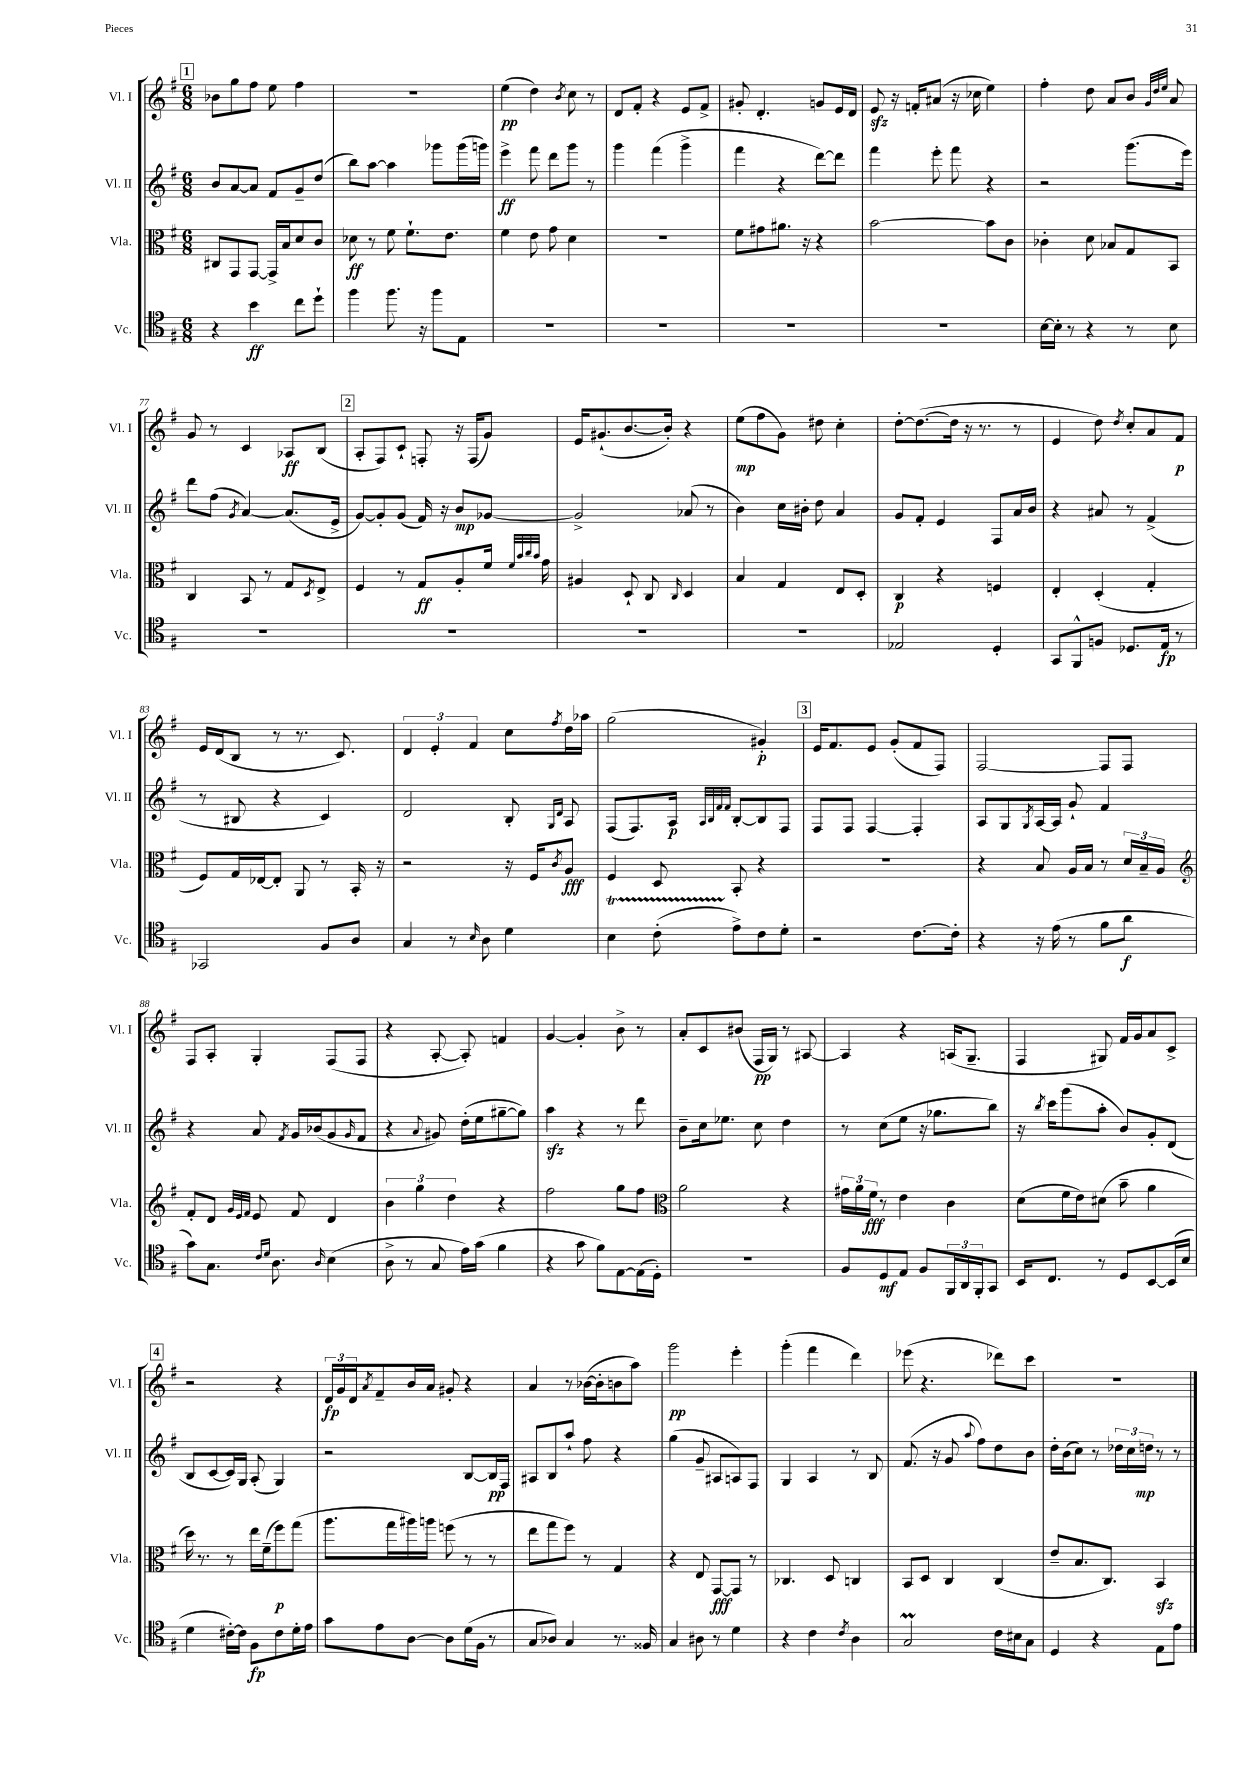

**kern	**dynam	**kern	**dynam	**kern	**dynam	**kern	**dynam
*part4	*part4	*part3	*part3	*part2	*part2	*part1	*part1
*staff4	*staff4	*staff3	*staff3	*staff2	*staff2	*staff1	*staff1
*I"Vc.	*	*I"Vla.	*	*I"Vl. II	*	*I"Vl. I	*
*I'Vc.	*	*I'Vla.	*	*I'Vl. II	*	*I'Vl. I	*
*clefC4	*	*clefC3	*	*clefG2	*	*clefG2	*
*k[f#]	*	*k[f#]	*	*k[f#]	*	*k[f#]	*
*M6/8	*	*M6/8	*	*M6/8	*	*M6/8	*
!!LO:REH:place=s1:t=1
=70	=70	=70	=70	=70	=70	=70	=70
4r	.	8C#X/L	.	8b/L	.	8b-X\L	.
.	.	8GG/	.	[8a/	.	8gg\	.
4b\	ff	[8GG/J	.	8a/J]	.	8ff#\J	.
.	.	16GG^/LL]	.	8f#/L	.	8ee\	.
.	.	16B/J	.	.	.	.	.
8cc\L	.	8d/	.	8g~/	.	4ff#\	.
8dd`\J	.	8c/J	.	(8dd/J	.	.	.
=71	=71	=71	=71	=71	=71	=71	=71
4ff#\	.	8d-X\	ff	8bb\L)	.	2.r	.
.	.	8r	.	[8aa\J	.	.	.
8.ff#\	.	8f#\	.	4aa\]	.	.	.
.	.	8.f#`\L	.	.	.	.	.
16r	.	.	.	.	.	.	.
8ff#\L	.	.	.	8ggg-X\L	.	.	.
.	.	8.e\J	.	.	.	.	.
8E\J	.	.	.	(16ggg-\L	.	.	.
.	.	.	.	16gggn\JJ)	.	.	.
=72	=72	=72	=72	=72	=72	=72	=72
2.r	.	4f#\	.	4eee^\	ff	(4ee\	pp
.	.	8e\	.	8fff#\	.	4dd\)	.
.	.	8g\	.	8ddd\L	.	.	.
.	.	.	.	.	.	8qb/	.
.	.	4d\	.	8ggg\J	.	8cc\	.
.	.	.	.	8r	.	8r	.
=73	=73	=73	=73	=73	=73	=73	=73
2.r	.	2.r	.	4ggg\	.	8d/L	.
.	.	.	.	.	.	8f#'/J	.
.	.	.	.	(4fff#\	.	4r	.
.	.	.	.	4ggg^\	.	8e/L	.
.	.	.	.	.	.	8f#^/J	.
=74	=74	=74	=74	=74	=74	=74	=74
2.r	.	8f#\L	.	4fff#\	.	8g#X'/	.
.	.	8g#X\	.	.	.	4.d'/	.
.	.	8.a#X\J	.	4r	.	.	.
.	.	16r	.	.	.	.	.
.	.	4r	.	[8ddd\L)	.	8gn/L	.
.	.	.	.	8ddd\J]	.	16e/L	.
.	.	.	.	.	.	16d/JJ	.
=75	=75	=75	=75	=75	=75	=75	=75
2.r	.	[2b\	.	4fff#\	.	8ezz/	.
.	.	.	.	.	.	16r	.
.	.	.	.	.	.	16fn'/KL	.
.	.	.	.	8eee'\	.	(8a#X/J	.
.	.	.	.	8fff#\	.	16r	.
.	.	.	.	.	.	16cc-X\	.
.	.	8b\L]	.	4r	.	4ee\)	.
.	.	8c\J	.	.	.	.	.
=76	=76	=76	=76	=76	=76	=76	=76
[16B\LL	.	4c-X'\	.	2r	.	4ff#'\	.
16B'\JJ]	.	.	.	.	.	.	.
8r	.	.	.	.	.	.	.
4r	.	8d\	.	.	.	8dd\	.
.	.	8B-X/L	.	.	.	8a/L	.
8r	.	8G/	.	(8.ggg\L	.	8b/J	.
.	.	.	.	.	.	32qqg/LLL	.
.	.	.	.	.	.	32qqdd/	.
.	.	.	.	.	.	32qqee/JJJ	.
8B\	.	8BB/J	.	.	.	8a/	.
.	.	.	.	16eee\Jk)	.	.	.
!!LO:LB:g=z
=77	=77	=77	=77	=77	=77	=77	=77
2.r	.	4C/	.	8ddd\L	.	8g/	.
.	.	.	.	(8ff#\J	.	8r	.
.	.	.	.	8qg/	.	.	.
.	.	8BB/	.	[4a/)	.	4c/	.
.	.	8r	.	.	.	.	.
.	.	8G/L	.	(8.a/L]	.	8A-X/L	ff
.	.	8qD/	.	.	.	.	.
.	.	8E^/J	.	.	.	(8B/J	.
.	.	.	.	16e^/Jk	.	.	.
!!LO:REH:place=s1:t=2
=78	=78	=78	=78	=78	=78	=78	=78
2.r	.	4F#/	.	[8g/L)	.	8A'/L	.
.	.	.	.	8g'/]	.	8F#/)	.
.	.	8r	.	(8g/J	.	8c`/J	.
.	.	8G/L	ff	16f#/)	.	8Fn'/	.
.	.	.	.	16r	.	.	.
.	.	8A'/	.	8b/L	mp	16r	.
.	.	.	.	.	.	(16F/KL	.
.	.	16f#/Jk	.	[8g-X/J	.	8g/J)	.
.	.	32qqf#/LLL	.	.	.	.	.
.	.	32qqb/	.	.	.	.	.
.	.	32qqcc/	.	.	.	.	.
.	.	32qqb/JJJ	.	.	.	.	.
.	.	16g\	.	.	.	.	.
=79	=79	=79	=79	=79	=79	=79	=79
2.r	.	4A#X/	.	2g-^/]	.	16e/KL	.
.	.	.	.	.	.	(8.g#X`/	.
.	.	8D`/	.	.	.	[8.b/	.
.	.	8C/	.	.	.	.	.
.	.	.	.	.	.	16b'/Jk])	.
.	.	16qqC/	.	.	.	.	.
.	.	4D/	.	(8a-X/	.	4r	.
.	.	.	.	8r	.	.	.
=80	=80	=80	=80	=80	=80	=80	=80
2.r	.	4B/	.	4b\)	.	(8ee\L	mp
.	.	.	.	.	.	8ff#\	.
.	.	4G/	.	16cc\LL	.	8g\J)	.
.	.	.	.	16b#X'\JJ	.	.	.
.	.	.	.	8dd\	.	8dd#X\	.
.	.	8E/L	.	4a/	.	4cc'\	.
.	.	8D'/J	.	.	.	.	.
=81	=81	=81	=81	=81	=81	=81	=81
2E-X/	.	4C/	p	8g/L	.	[8dd'\L	.
.	.	.	.	8f#'/J	.	(8.dd\_	.
.	.	4r	.	4e/	.	.	.
.	.	.	.	.	.	16dd\Jk]	.
.	.	.	.	.	.	16r	.
.	.	.	.	.	.	8.r	.
4D'/	.	4Fn/	.	8F#/L	.	.	.
.	.	.	.	16a/L	.	8r	.
.	.	.	.	16b/JJ	.	.	.
=82	=82	=82	=82	=82	=82	=82	=82
8GG/L	.	4E'/	.	4r	.	4e/	.
8FF#^^/	.	.	.	.	.	.	.
8Fn/J	.	(4D'/	.	8a#X/	.	8dd\)	.
.	.	.	.	.	.	8qdd/	.
8.D-X/L	.	.	.	8r	.	8cc'/L	.
.	.	4G'/	.	(4f#^/	.	8a/	.
16E/Jk	fp	.	.	.	.	.	.
8r	.	.	.	.	.	8f#/J	p
!!LO:LB:g=z
=83	=83	=83	=83	=83	=83	=83	=83
2GG-X/	.	8F#/L)	.	8r	.	16e/LL	.
.	.	.	.	.	.	(16d/J	.
.	.	16G/L	.	8B#X/	.	8B/J	.
.	.	[16E-X/J	.	.	.	.	.
.	.	8E-'/J]	.	4r	.	8r	.
.	.	8AA/	.	.	.	8.r	.
8F#/L	.	8r	.	4c/)	.	.	.
.	.	.	.	.	.	8.c/)	.
8A/J	.	16BB'/	.	.	.	.	.
.	.	16r	.	.	.	.	.
=84	=84	=84	=84	=84	=84	=84	=84
4G/	.	2r	.	2d/	.	6d/	.
.	.	.	.	.	.	6e'/	.
8r	.	.	.	.	.	.	.
.	.	.	.	.	.	6f#/	.
16qqB/	.	.	.	.	.	.	.
8A\	.	.	.	.	.	.	.
4d\	.	16r	.	8B'/	.	8cc\L	.
.	.	16F#/KL	.	.	.	.	.
.	.	.	.	16qqG/LL	.	.	.
.	.	8qc/	.	16qqd/JJ	.	8qff#/	.
.	.	8A/J	fff	8A/	.	16dd\L	.
.	.	.	.	.	.	16aa-X\JJ	.
=85	=85	=85	=85	=85	=85	=85	=85
4Bt\	.	4F#/	.	(8F#/L	.	(2gg\	.
.	.	.	.	8.F#/)	.	.	.
(8cTTT'\	.	8D/	.	.	.	.	.
.	.	.	.	16A/Jk	p	.	.
.	.	.	.	32qqA/LLL	.	.	.
.	.	.	.	32qqB/	.	.	.
.	.	.	.	32qqf#/	.	.	.
.	.	.	.	32qqf#/JJJ	.	.	.
8e^\L)	.	8BB'/	.	[8B'/L	.	.	.
8c\	.	4r	.	8B/]	.	4g#X'/)	p
8d'\J	.	.	.	8F#/J	.	.	.
!!LO:REH:place=s1:t=3
=86	=86	=86	=86	=86	=86	=86	=86
2r	.	2.r	.	8F#/L	.	16e/KL	.
.	.	.	.	.	.	8.f#/	.
.	.	.	.	8F#/J	.	.	.
.	.	.	.	[4F#/	.	8e/J	.
.	.	.	.	.	.	(8g'/L	.
[8.c\L	.	.	.	4F#'/]	.	8f#/	.
.	.	.	.	.	.	8F#/J)	.
16c'\Jk]	.	.	.	.	.	.	.
=87	=87	=87	=87	=87	=87	=87	=87
4r	.	4r	.	8A/L	.	[2F#/	.
.	.	.	.	8G/	.	.	.
.	.	.	.	8qG/	.	.	.
16r	.	8B/	.	[16A/L	.	.	.
(16e\	.	.	.	16A/JJ]	.	.	.
8r	.	16A/LL	.	8g`/	.	.	.
.	.	16B/JJ	.	.	.	.	.
8f#\L	.	8r	.	4f#/	.	8F#/L]	.
8a\J	f	24d/LL	.	.	.	8F#/J	.
.	.	24B~/	.	.	.	.	.
.	.	24A/JJ	.	.	.	.	.
!!LO:LB:g=z
=88	=88	=88	=88	=88	=88	=88	=88
*	*	*clefG2	*	*	*	*	*
8g\L)	.	8f#'/L	.	4r	.	8F#/L	.
8.G\J	.	8d/J	.	.	.	8A'/J	.
.	.	32qqg/LLL	.	.	.	.	.
.	.	32qqe/	.	.	.	.	.
.	.	32qqf#/JJJ	.	.	.	.	.
.	.	8e/	.	8a/	.	4G'/	.
16qqc/LL	.	.	.	.	.	.	.
16qqd/JJ	.	.	.	.	.	.	.
8.A\	.	.	.	.	.	.	.
.	.	.	.	8qf#/	.	.	.
.	.	8f#/	.	16g/LL	.	.	.
.	.	.	.	(16b-X/J	.	.	.
16qqA/	.	.	.	.	.	.	.
(4B\	.	4d/	.	8g/	.	(8F#/L	.
.	.	.	.	16qqg/	.	.	.
.	.	.	.	8f#/J	.	8F#/J	.
=89	=89	=89	=89	=89	=89	=89	=89
8A^\	.	6b\	.	4r	.	4r	.
8r	.	.	.	.	.	.	.
.	.	6gg\	.	.	.	.	.
.	.	.	.	8qqa/	.	.	.
8G/	.	.	.	8g#X/)	.	[8A'/	.
.	.	6dd\	.	.	.	.	.
16e\LL)	.	.	.	(16dd'\LL	.	8A'/])	.
(16g\JJ	.	.	.	16ee\J	.	.	.
4f#\	.	4r	.	[8gg#X~\	.	4fn/	.
.	.	.	.	8gg#\J])	.	.	.
=90	=90	=90	=90	=90	=90	=90	=90
4r	.	2ff#\	.	4aazz\	.	[4g/	.
8g\	.	.	.	4r	.	4g'/]	.
8f#\L)	.	.	.	.	.	.	.
[8E\	.	8gg\L	.	8r	.	8b^\	.
(16E\L]	.	8ff#\J	.	8ddd\	.	8r	.
16D'\JJ)	.	.	.	.	.	.	.
=91	=91	=91	=91	=91	=91	=91	=91
*	*	*clefC3	*	*	*	*	*
2.r	.	2a\	.	8b~\L	.	8a'/L	.
.	.	.	.	16cc\k	.	8c/	.
.	.	.	.	8.ee-X\J	.	.	.
.	.	.	.	.	.	(8b#X/J	.
.	.	.	.	8cc\	.	16F#/LL	pp
.	.	.	.	.	.	16G/JJ)	.
.	.	4r	.	4dd\	.	8r	.
.	.	.	.	.	.	[8A#X/	.
=92	=92	=92	=92	=92	=92	=92	=92
8F#/L	.	24g#X\LL	.	8r	.	4A#/]	.
.	.	24a\	.	.	.	.	.
.	.	24f#\JJ	fff	.	.	.	.
8D/	mf	8r	.	(8cc\L	.	.	.
8E/J	.	4e\	.	8ee\J	.	4r	.
8F#/L	.	.	.	16r	.	.	.
.	.	.	.	8.gg-X\L	.	.	.
24FF#/L	.	4c\	.	.	.	(16An/KL	.
24AA/	.	.	.	.	.	.	.
.	.	.	.	.	.	8.G~/J	.
24FF#'/J	.	.	.	.	.	.	.
8GG/J	.	.	.	8bb\J)	.	.	.
=93	=93	=93	=93	=93	=93	=93	=93
16BB/KL	.	(8d\L	.	16r	.	4F#/	.
.	.	.	.	8qbb/	.	.	.
8.C/J	.	.	.	16ccc\KL	.	.	.
.	.	16f#\L	.	(8ggg\	.	.	.
.	.	16e\J)	.	.	.	.	.
8r	.	(8d#X\J	.	8aa'\J	.	8G#X/)	.
8D/L	.	8b~\	.	8b/L)	.	16f#/LL	.
.	.	.	.	.	.	16g/J	.
[8BB/	.	4a\	.	8g'/	.	8a/	.
(16BB/L]	.	.	.	(8d/J	.	8c^/J	.
16B/JJ	.	.	.	.	.	.	.
!!LO:LB:g=z
!!LO:REH:place=s1:t=4
=94	=94	=94	=94	=94	=94	=94	=94
4d\	.	16dd\)	.	8B/L	.	2r	.
.	.	8.r	.	.	.	.	.
.	.	.	.	[8c/	.	.	.
[16c#X'\LL)	.	8r	.	16c/L])	.	.	.
16c#\JJ]	.	.	.	16G/JJ	.	.	.
8F#\L	fp	16ee\LL	.	(8A'/	.	.	.
.	.	(16f#~\J	.	.	.	.	.
8c#\	.	8ff#\)	p	4G/)	.	4r	.
16d'\L	.	(8gg\J	.	.	.	.	.
16e\JJ	.	.	.	.	.	.	.
=95	=95	=95	=95	=95	=95	=95	=95
8g\L	.	8.aa\L	.	2r	.	24d/LL	fp
.	.	.	.	.	.	24g/	.
.	.	.	.	.	.	24d/J	.
.	.	.	.	.	.	8qa/	.
8e\	.	.	.	.	.	8f#~/	.
.	.	16gg\L	.	.	.	.	.
[8A\J	.	16aa#X\)	.	.	.	16b/L	.
.	.	16aan\JJ	.	.	.	16a/JJ	.
8A\L]	.	(8ffn\	.	.	.	8g#X'/	.
(16d\L	.	8r	.	[8B/L	.	4r	.
16F#\JJ	.	.	.	.	.	.	.
8r	.	8r	.	16B/L]	pp	.	.
.	.	.	.	16F#/JJ	.	.	.
=96	=96	=96	=96	=96	=96	=96	=96
8G/L	.	8ee\L	.	8A#X/L	.	4a/	.
8A-X/J)	.	8gg\	.	8B/	.	.	.
4G/	.	8ff#\J)	.	8aa`/J	.	8r	.
.	.	8r	.	8ff#\	.	([16b-X\LL	.
.	.	.	.	.	.	16b-'\J]	.
8.r	.	4G/	.	4r	.	8bn\	.
.	.	.	.	.	.	8aa\J)	.
16F##X/	.	.	.	.	.	.	.
=97	=97	=97	=97	=97	=97	=97	=97
4G/	.	4r	.	(4gg\	.	2ggg\	pp
8A#X\	.	8E/	.	8g~/	.	.	.
8r	.	[8GG/L	fff	8A#X/L	.	.	.
4d\	.	8GG/J]	.	8An/)	.	4eee'\	.
.	.	8r	.	8F#/J	.	.	.
=98	=98	=98	=98	=98	=98	=98	=98
4r	.	4.C-X/	.	4G/	.	(4ggg'\	.
4c\	.	.	.	4A/	.	4fff#\	.
.	.	8D/	.	.	.	.	.
8qc/	.	.	.	.	.	.	.
4A\	.	4Cn/	.	8r	.	4ddd\)	.
.	.	.	.	8B/	.	.	.
=99	=99	=99	=99	=99	=99	=99	=99
2GM/	.	8BB/L	.	(8.f#/	.	(8eee-X\	.
.	.	8D/J	.	.	.	4.r	.
.	.	.	.	16r	.	.	.
.	.	4C/	.	8g/	.	.	.
.	.	.	.	8qqaa/	.	.	.
.	.	.	.	8ff#\L)	.	.	.
16c\LL	.	(4C/	.	8dd\	.	8ddd-X\L)	.
16B#X\J	.	.	.	.	.	.	.
8G\J	.	.	.	8b\J	.	8ccc\J	.
=100	=100	=100	=100	=100	=100	=100	=100
4D/	.	8e~/L	.	16dd'\LL	.	2.r	.
.	.	.	.	(16b\J	.	.	.
.	.	8.B/	.	8cc\J)	.	.	.
4r	.	.	.	8r	.	.	.
.	.	8.C/J)	.	.	.	.	.
.	.	.	.	24dd-X\LL	.	.	.
.	.	.	.	24cc\	.	.	.
.	.	.	.	24ddn\JJ	mp	.	.
8E\L	.	4BBzz/	.	8r	.	.	.
8e\J	.	.	.	8r	.	.	.
==	==	==	==	==	==	==	==
*-	*-	*-	*-	*-	*-	*-	*-
